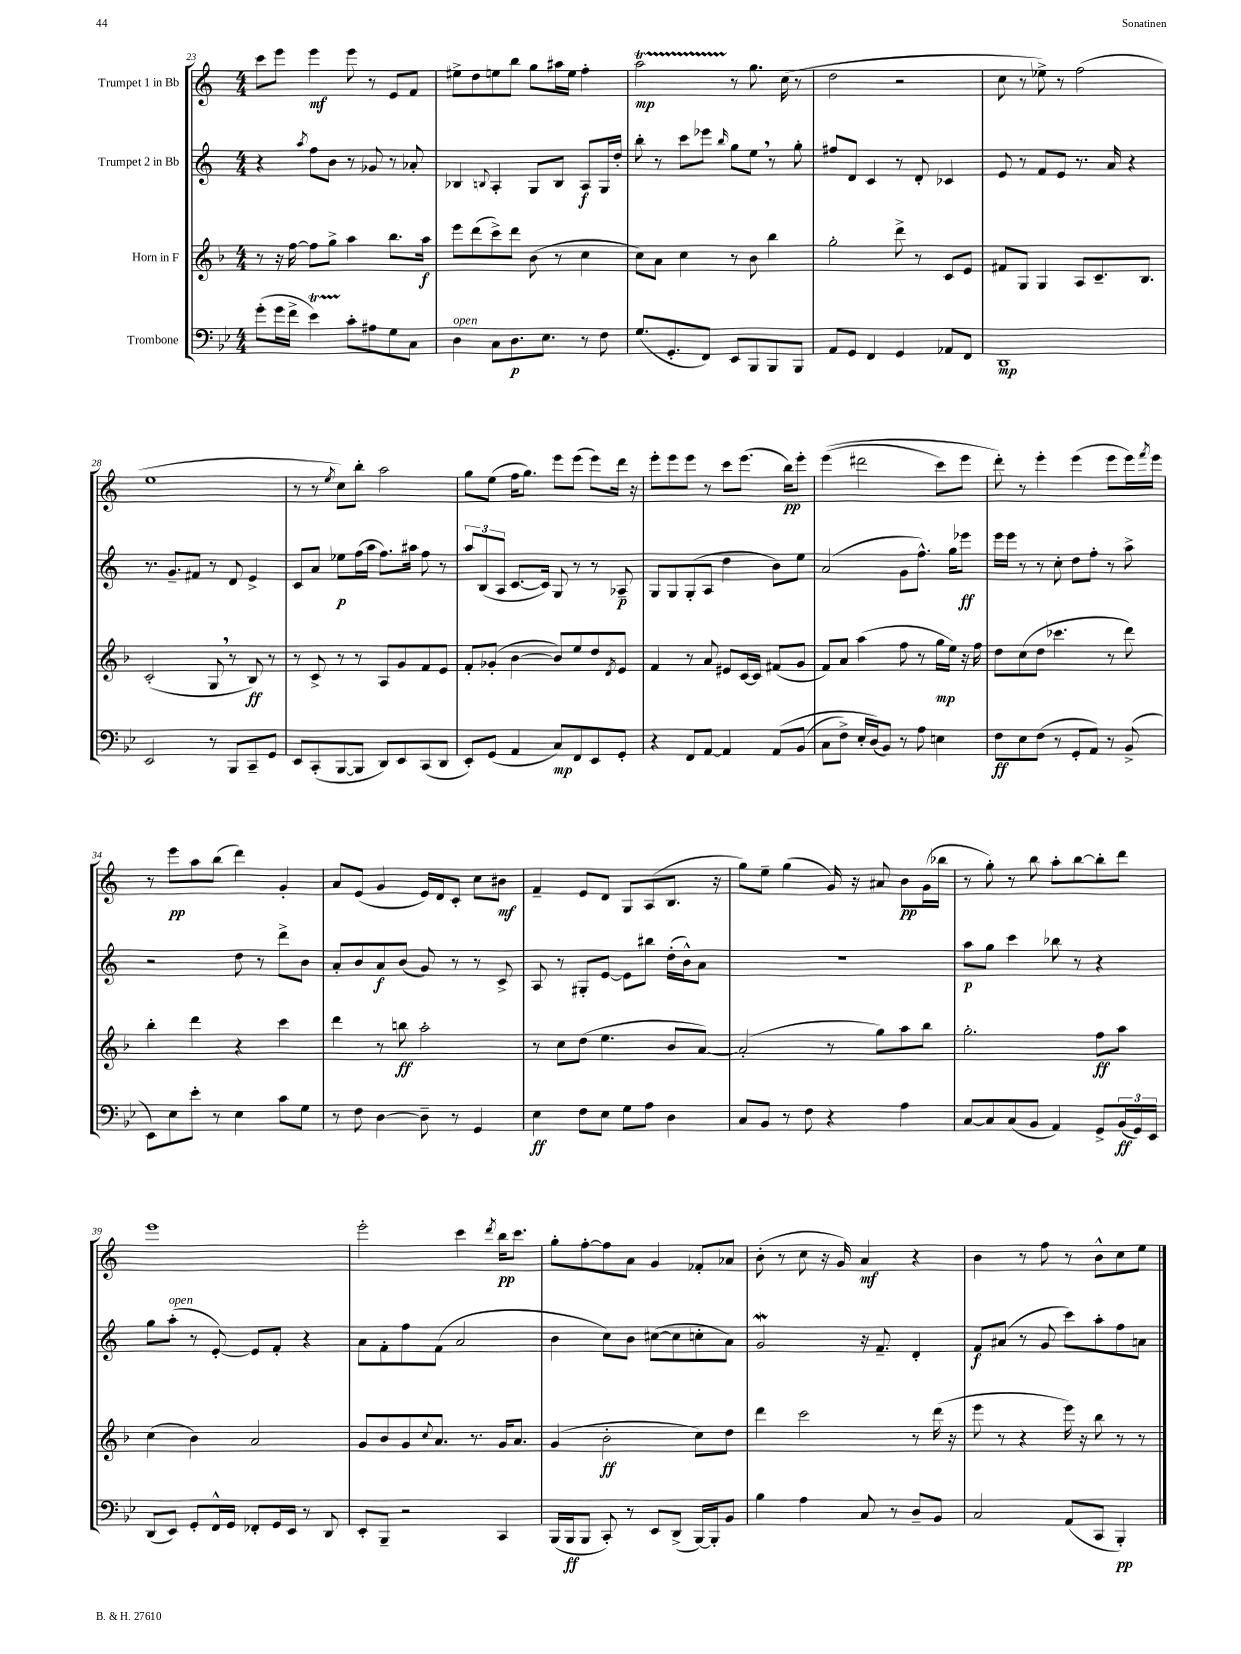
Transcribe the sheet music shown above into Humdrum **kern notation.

**kern	**kern	**kern	**kern
*staff4	*staff3	*staff2	*staff1
*clefF4	*clefG2	*clefG2	*clefG2
*k[b-e-]	*k[b-]	*k[]	*k[]
*M4/4	*M4/4	*M4/4	*M4/4
(8g'	8r	4r	8ccc
16g	16r	.	8eee
16f^	[16ff	.	.
.	.	8qaa	.
4e-)	8ff]	8ff	4eee
.	8gg^	8b	.
8c'	4aa	8r	8eee
8A#	.	8g-	8r
8G	8.bb-	8r	8e
8C	.	8a-'	8f
.	16aa	.	.
=	=	=	=
4D	8eee	4B-	8ee#^
.	(8ddd	.	8dd
.	.	8qqB	.
8C	8ccc^)	4A'	8ee
8.D	8ddd	.	8bb
.	(8b-	8G	8gg
8.E-	.	.	.
.	8r	8B	16aa#
.	.	.	16ee
8r	4cc	8A	4ff'
8F	.	16G	.
.	.	16dd'	.
=	=	=	=
(8.G	8cc)	8bb'	2aa
.	8a	8r	.
8.GG'	.	.	.
.	4cc	8ccc	.
8FF)	.	8eee-	.
.	.	16qqbb	.
8EE-	8r	8gg	8r
8BBB-	8b-	8ee	8.gg
8BBB-	4bb-	8r	.
.	.	.	(16cc
8BBB-	.	8gg'	8r
=	=	=	=
8AA	2gg'	8ff#	2dd
8GG	.	8d	.
4FF	.	4c	.
4GG	8ddd^	8r	2r
.	8r	8d'	.
8AA-	8c	4c-	.
8FF	8e	.	.
=	=	=	=
1DD	8f#	8e	8cc
.	8G	8r	8r
.	4G	8f	8ee-^)
.	.	8e	8r
.	8A	8.r	(2ff
.	8.c~	.	.
.	.	16a	.
.	.	4r	.
.	8.B-	.	.
=	=	=	=
2EE-	(2c'	8.r	1ee
.	.	8.g~	.
.	.	8f#	.
8r	8G	8r	.
8BBB-	8r	8d	.
8CC~	8B-)	4e^	.
8GG	8r	.	.
=	=	=	=
8EE-	8r	8c	8r
(8CC'	8c^	8a	8r
.	.	.	8qee
[8BBB-	8r	8ee-	8cc)
8BBB-]	8r	(16ff	8bb'
.	.	16aa	.
8DD)	8A	8.ff)	2aa
8EE-	8g	.	.
.	.	16aa#	.
(8CC	8f	8ff	.
8DD	8e	8r	.
=	=	=	=
8EE-')	8f'	12aa	8gg
.	.	(12B	.
(8GG	(8g-'	.	(8ee
.	.	12A	.
4AA	[4b-	[8.c	16ff
.	.	.	8.gg)
.	.	16c])	.
8C)	8b-])	8G	8eee
8FF	8ee	8r	(8eee
8EE-	8dd	8r	8eee)
.	8qd	.	.
8GG'	8e	8A-~	16ddd
.	.	.	16r
=	=	=	=
4r	4f	8G	8eee'
.	.	8G	8eee
8FF	8r	(8G'	8eee
[8AA	8a	8A	8r
4AA]	8e#	4dd	8ccc
.	[16c	.	(8.eee
.	16c]	.	.
&(8AA	(8f#	8b)	.
.	.	.	16bb)
(8BB-	8g	8ee	8eee'
=	=	=	=
8C	8f)	(2a	&((4eee
8F^)	8a	.	.
16E-'	(4aa	.	2ddd#
(16D&)	.	.	.
8BB-)	.	.	.
8r	8ff	8g	.
8A	8r	8.ff^^)	.
4E	16gg	.	8ccc)
.	16ee)	16gg	.
.	16r	8eee-	8eee
.	16ff	.	.
=	=	=	=
8F	8dd	16eee	8ddd'&)
.	.	16eee	.
8E-	(8cc	8r	8r
(8F	8dd	8r	4eee'
8r	4.ccc-	8cc'	.
8GG'	.	8dd	(4eee
8AA)	.	8ff'	.
8r	8r	8r	8eee
(8BB-^	8ddd)	8aa^	16eee)
.	.	.	8qfff
.	.	.	16eee
=	=	=	=
8EE-)	4bb-'	2r	8r
8E-	.	.	8eee
8e-'	4ddd	.	8aa
8r	.	.	(8bb
4E-	4r	8dd	4ddd)
.	.	8r	.
8c	4ccc	8ddd^	4g'
8G	.	8b	.
=	=	=	=
8r	4ddd	8a'	8a
8F	.	8b	(8e
[4D	8r	8a	4g
.	8bb	(8b	.
8D~]	2aa'	8g)	16e)
.	.	.	16d
8r	.	8r	8c'
4GG	.	8r	8cc
.	.	8c^	8b#
=	=	=	=
4E-	8r	8A	4f~
.	8cc	8r	.
8F	(8dd	8G#'	8e
8E-	4.ee	[8e	8d
8G	.	8e]	8G
8A	.	8bb#	(8A
4D	8b-	(16dd'	8.B
.	.	16b^^)	.
.	[8a)	8a	.
.	.	.	16r
=	=	=	=
8C	(2a']	1r	8gg)
8BB-	.	.	8ee~
8r	.	.	(4gg
8F	.	.	.
4r	8r	.	16g)
.	.	.	16r
.	8gg)	.	8a#
4A	8aa	.	8b
.	8bb-	.	(16g
.	.	.	16bb-
=	=	=	=
[8C	2.gg'	8aa	8r
8C]	.	8gg	8gg')
(8C	.	4ccc	8r
8BB-	.	.	8bb
4AA)	.	8bb-	8aa'
.	.	8r	[8bb
8GG^	8ff	4r	8bb']
(24BB-	8aa	.	8ddd
24GG)	.	.	.
24EE-	.	.	.
=	=	=	=
(8DD	(4cc	8gg	1eee
8EE-)	.	(8aa'	.
8GG'	4b-)	8r	.
16FF^^	.	[8e')	.
16GG	.	.	.
8FF-'	2a	8e]	.
16GG	.	8f'	.
16EE-	.	.	.
8r	.	4r	.
8DD	.	.	.
=	=	=	=
8EE-'	8g	8a	2eee'
8BBB-~	8b-	8f'	.
2r	8g	8ff	.
.	8qqcc	.	.
.	8.a	(8f	.
.	.	2a	4ccc
.	8.r	.	.
.	.	.	8qddd
4CC	16g	.	16bb
.	8.a	.	8.ccc
=	=	=	=
(16BBB-	(4g	4b	8gg'
16BBB-	.	.	.
8BBB-	.	.	[8ff'
8CC')	2b-'	8cc)	8ff]
8r	.	8b	8a
8EE-	.	([8cc#	4g
(8DD^	.	8cc#]	.
[16BBB-)	8cc)	8cc'	8f-'
16BBB-']	.	.	.
8BB-	8dd	8a)	8a-
=	=	=	=
4B-	4ddd	2g	(8b'
.	.	.	8r
4A	2ccc	.	8cc
.	.	.	16r
.	.	.	16g)
8C	.	16r	4a
.	.	8.f~	.
8r	.	.	.
8D~	8r	4d'	4r
8BB-	(16ddd	.	.
.	16r	.	.
=	=	=	=
2C	8eee	8f	4b
.	8r	(8a#	.
.	4r	8r	8r
.	.	8g	8ff
(8AA	16eee)	8ccc)	8r
.	16r	.	.
8CC	8bb-	8aa'	8b^^
4BBB-')	8r	8ff	8cc
.	8r	8a	8ee
==	==	==	==
*-	*-	*-	*-
